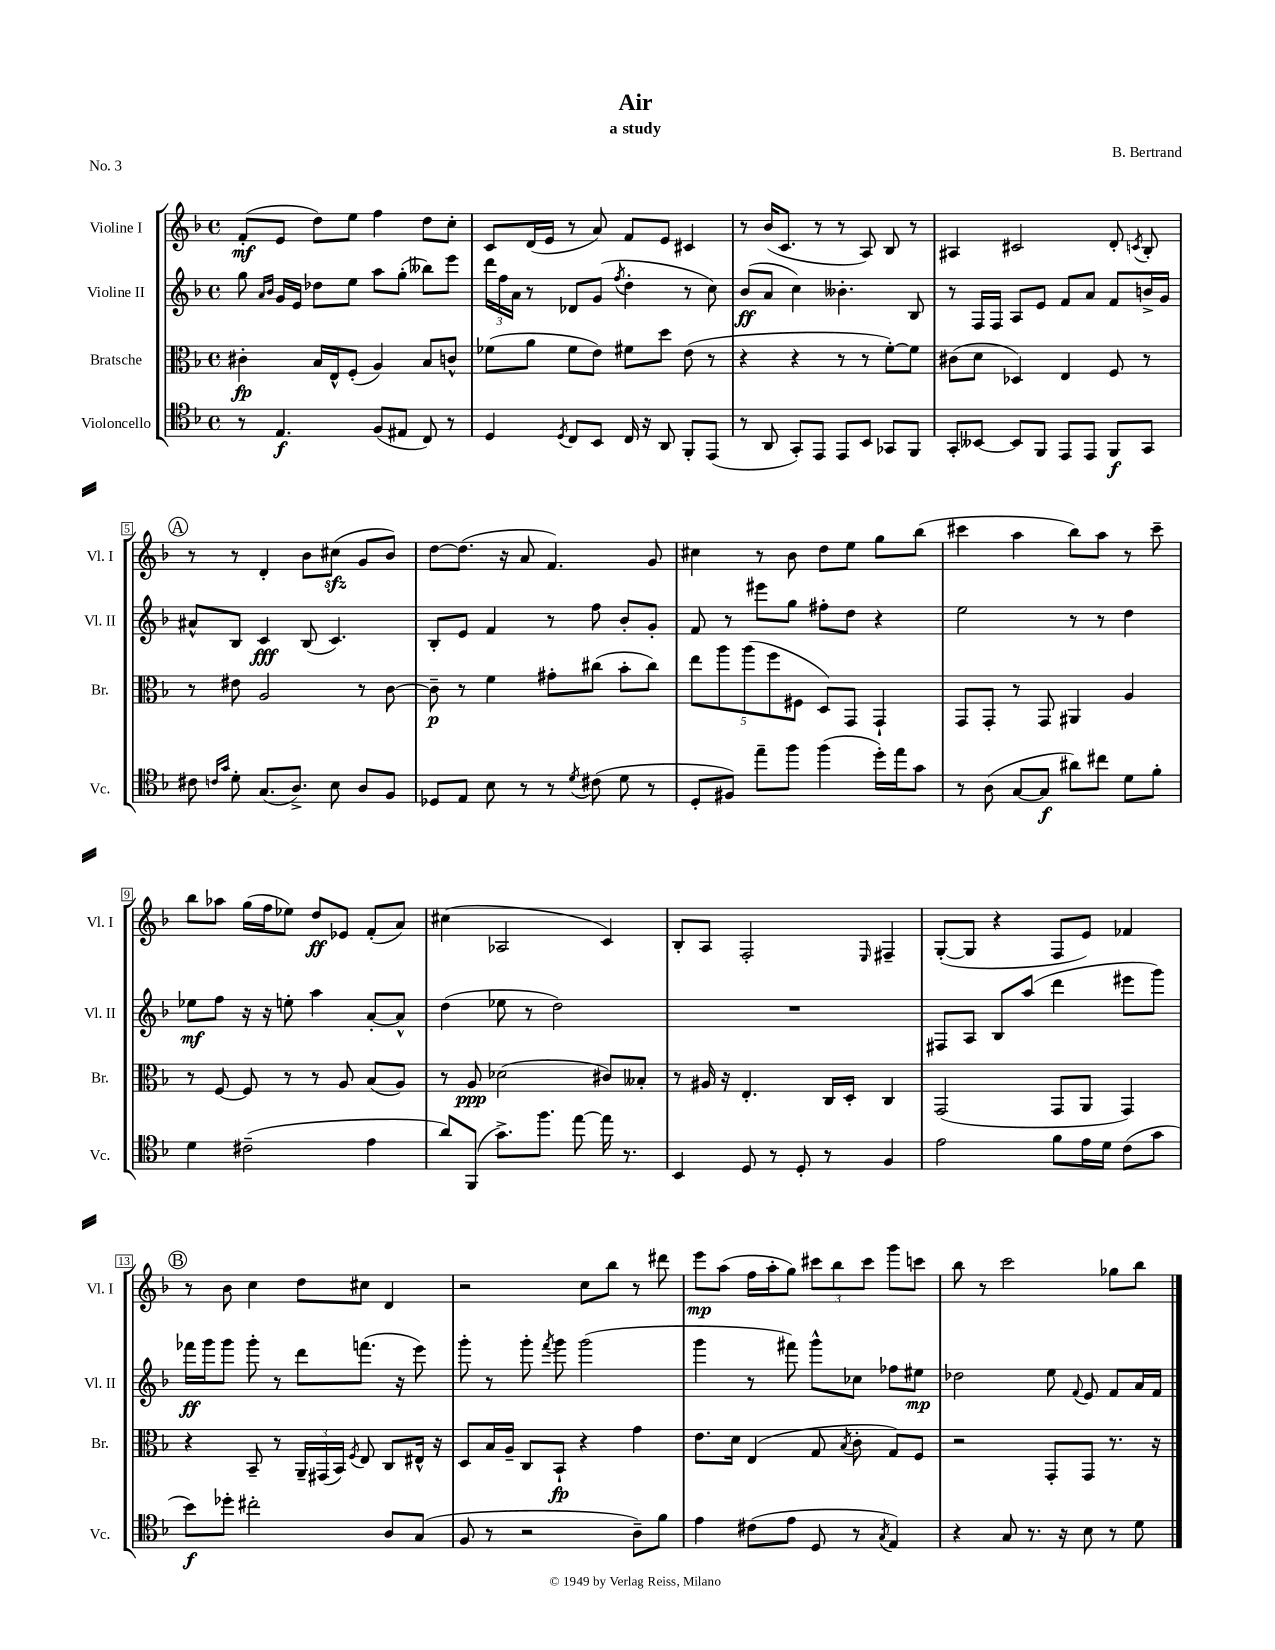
\header { title = "Air" composer = "B. Bertrand" subtitle = "a study" piece = "No. 3" }
<<
\new StaffGroup <<
\new Staff = "s0" \with { instrumentName = "Violine I" shortInstrumentName = "Vl. I" } {
    \clef treble \key f \major \defaultTimeSignature \time 4/4
    \autoBeamOff f'8[-.\mf( e'8] d''8[) e''8] f''4 d''8[ c''8]-. |
    c'8[ d'16( e'16] r8 a'8) f'8[ e'8] cis'4 |
    r8 bes'16[( c'8.] r8 r8 a8) bes8 r8 |
    ais4 cis'2 d'8-. \acciaccatura { c'8 } bes8-. |
    \mark \markup { \circle "A" } r8 r8 d'4-. bes'8[ cis''8]\sfz( g'8[ bes'8]) |
    d''8[~ d''8.]( r16 a'8 f'4.) g'8 |
    cis''4 r8 bes'8 d''8[ e''8] g''8[ bes''8]( |
    cis'''4 a''4 bes''8[) a''8] r8 cis'''8-- |
    bes''8[ aes''8] g''16[( f''16 ees''8]) d''8[\ff ees'8] f'8[-.( a'8]) |
    cis''4( aes2 c'4) |
    bes8[-. a8] f2-. \grace { e16 } fis4-- |
    g8[~-.( g8] r4 f8[ e'8]) fes'4 |
    \mark \markup { \circle "B" } r8 bes'8 c''4 d''8[ cis''8] d'4 |
    r2 c''8[ bes''8] r8 dis'''8 |
    e'''8[\mp a''8]( f''16[ a''16-. g''8]) \tuplet 3/2 { cis'''8[ bes''8 cis'''8] } g'''8[ c'''8] |
    bes''8 r8 c'''2 ges''8[ bes''8] \bar "|." |
}
\new Staff = "s1" \with { instrumentName = "Violine II" shortInstrumentName = "Vl. II" } {
    \clef treble \key f \major \defaultTimeSignature \time 4/4
    \autoBeamOff g''8 \grace { a'16[ bes'16] } g'16[ e'16] des''8[ e''8] a''8[ g''8]-.( beses''8[) e'''8] |
    \tuplet 3/2 { d'''16[ f''16 a'16] } r8 des'8[ g'8]( \acciaccatura { f''8 } d''4-. r8 c''8) |
    bes'8[\ff( a'8] c''4) beses'4.-. bes8 |
    r8 f16[ f16] a8[ e'8] f'8[ a'8] f'8[ b'16-> g'16] |
    \mark \markup { \circle "A" } ais'8[-^ bes8] c'4\fff bes8( c'4.) |
    bes8[-. e'8] f'4 r8 f''8 bes'8[-. g'8]-. |
    f'8 r8 eis'''8[ g''8] fis''8[-. d''8] r4 |
    e''2 r8 r8 d''4 |
    ees''8[\mf f''8] r16 r16 e''8-. a''4 a'8[~-. a'8]-^ |
    d''4( ees''8 r8 d''2) |
    R1 |
    fis8[ a8] bes8[ a''8]( d'''4 eis'''8[ g'''8]) |
    \mark \markup { \circle "B" } fes'''16[\ff g'''16 g'''8] g'''8-. r8 d'''8[ f'''8.]( r16 e'''8) |
    g'''8-. r8 g'''8-. \acciaccatura { f'''8 } g'''8 g'''2( |
    g'''4 r8 fis'''8) g'''8[-^ ces''8] fes''8[ eis''8]\mp |
    des''2 e''8 \appoggiatura { f'8 } e'8 f'8[ a'16 f'16] \bar "|." |
}
\new Staff = "s2" \with { instrumentName = "Bratsche" shortInstrumentName = "Br." } {
    \clef alto \key f \major \defaultTimeSignature \time 4/4
    \autoBeamOff cis'4-.\fp bes16[ e16-^ f8]-.( a4) bes8[ c'8]-^ |
    fes'8[( a'8] fes'8[ e'8]) fis'8[ d''8] e'8( r8 |
    r4 r4 r8 r8 f'8[~-.) f'8] |
    cis'8[( d'8] des4) e4 f8 r8 |
    \mark \markup { \circle "A" } r8 eis'8 a2 r8 c'8~ |
    c'8--\p r8 f'4 gis'8[-. cis''8]( bes'8[-. cis''8]) |
    \tuplet 5/4 { e''8[ a''8 a''8( f''8 fis8] } d8[) g,8] g,4-! |
    g,8[ g,8]-. r8 g,8 ais,4 a4 |
    r8 f8~ f8 r8 r8 a8 bes8[( a8]) |
    r8 a8\ppp des'2( cis'8[) beses8]-. |
    r8 ais16 r16 e4.-. c16[ d16]-. c4 |
    g,2( g,8[ a,8] g,4) |
    \mark \markup { \circle "B" } r4 bes,8-- r8 \tuplet 3/2 { a,16[-- gis,16( bes,16]) } \acciaccatura { f8 } e8 c8[ eis16]-^ r16 |
    d8[ bes16 a16]-- c8[ bes,8]-!\fp r4 g'4 |
    e'8.[ d'16] e4( g8 \acciaccatura { bes8 } c'8-. g8[) f8] |
    r2 g,8[-. g,8] r8. r16 \bar "|." |
}
\new Staff = "s3" \with { instrumentName = "Violoncello" shortInstrumentName = "Vc." } {
    \clef tenor \key f \major \defaultTimeSignature \time 4/4
    \autoBeamOff r8 e4.\f f8[( eis8] c8) r8 |
    d4 \acciaccatura { d8 } c8[ bes,8] c16 r16 a,8 f,8[-. e,8]( |
    r8 a,8 g,8[-.) e,8] e,8[ bes,8] ges,8[ f,8] |
    g,8[-. beses,8]~ beses,8[ f,8] e,8[ e,8] f,8[\f g,8] |
    \mark \markup { \circle "A" } cis'8 \grace { c'16[ g'16] } d'8-. g8.[( a8.]->) bes8 a8[ f8] |
    des8[ e8] bes8 r8 r8 \acciaccatura { d'8 } cis'8( d'8 r8 |
    d8[-. fis8]) e''8[-- f''8] f''4( d''16[-.) e''16 g'8] |
    r8 a8( g8[~ g8]\f ais'8[) cis''8] d'8[ f'8]-. |
    d'4 cis'2--( e'4 |
    a'8[) f,8]( g'8.[->) f''8.] e''8~ e''16 r8. |
    bes,4 d8 r8 d8-. r8 f4 |
    e'2 f'8[ e'16 d'16] c'8[( g'8] |
    \mark \markup { \circle "B" } bes'8[\f) des''8]-. cis''2-. a8[ g8]( |
    f8 r8 r2 a8[--) f'8] |
    e'4 cis'8[( e'8] d8 r8 \acciaccatura { g8 } e4) |
    r4 g8 r8. r16 bes8 r8 d'8 \bar "|." |
}
>>
>>
\layout { \context { \Score \override BarNumber.stencil = #(make-stencil-boxer 0.1 0.3 ly:text-interface::print) } }
